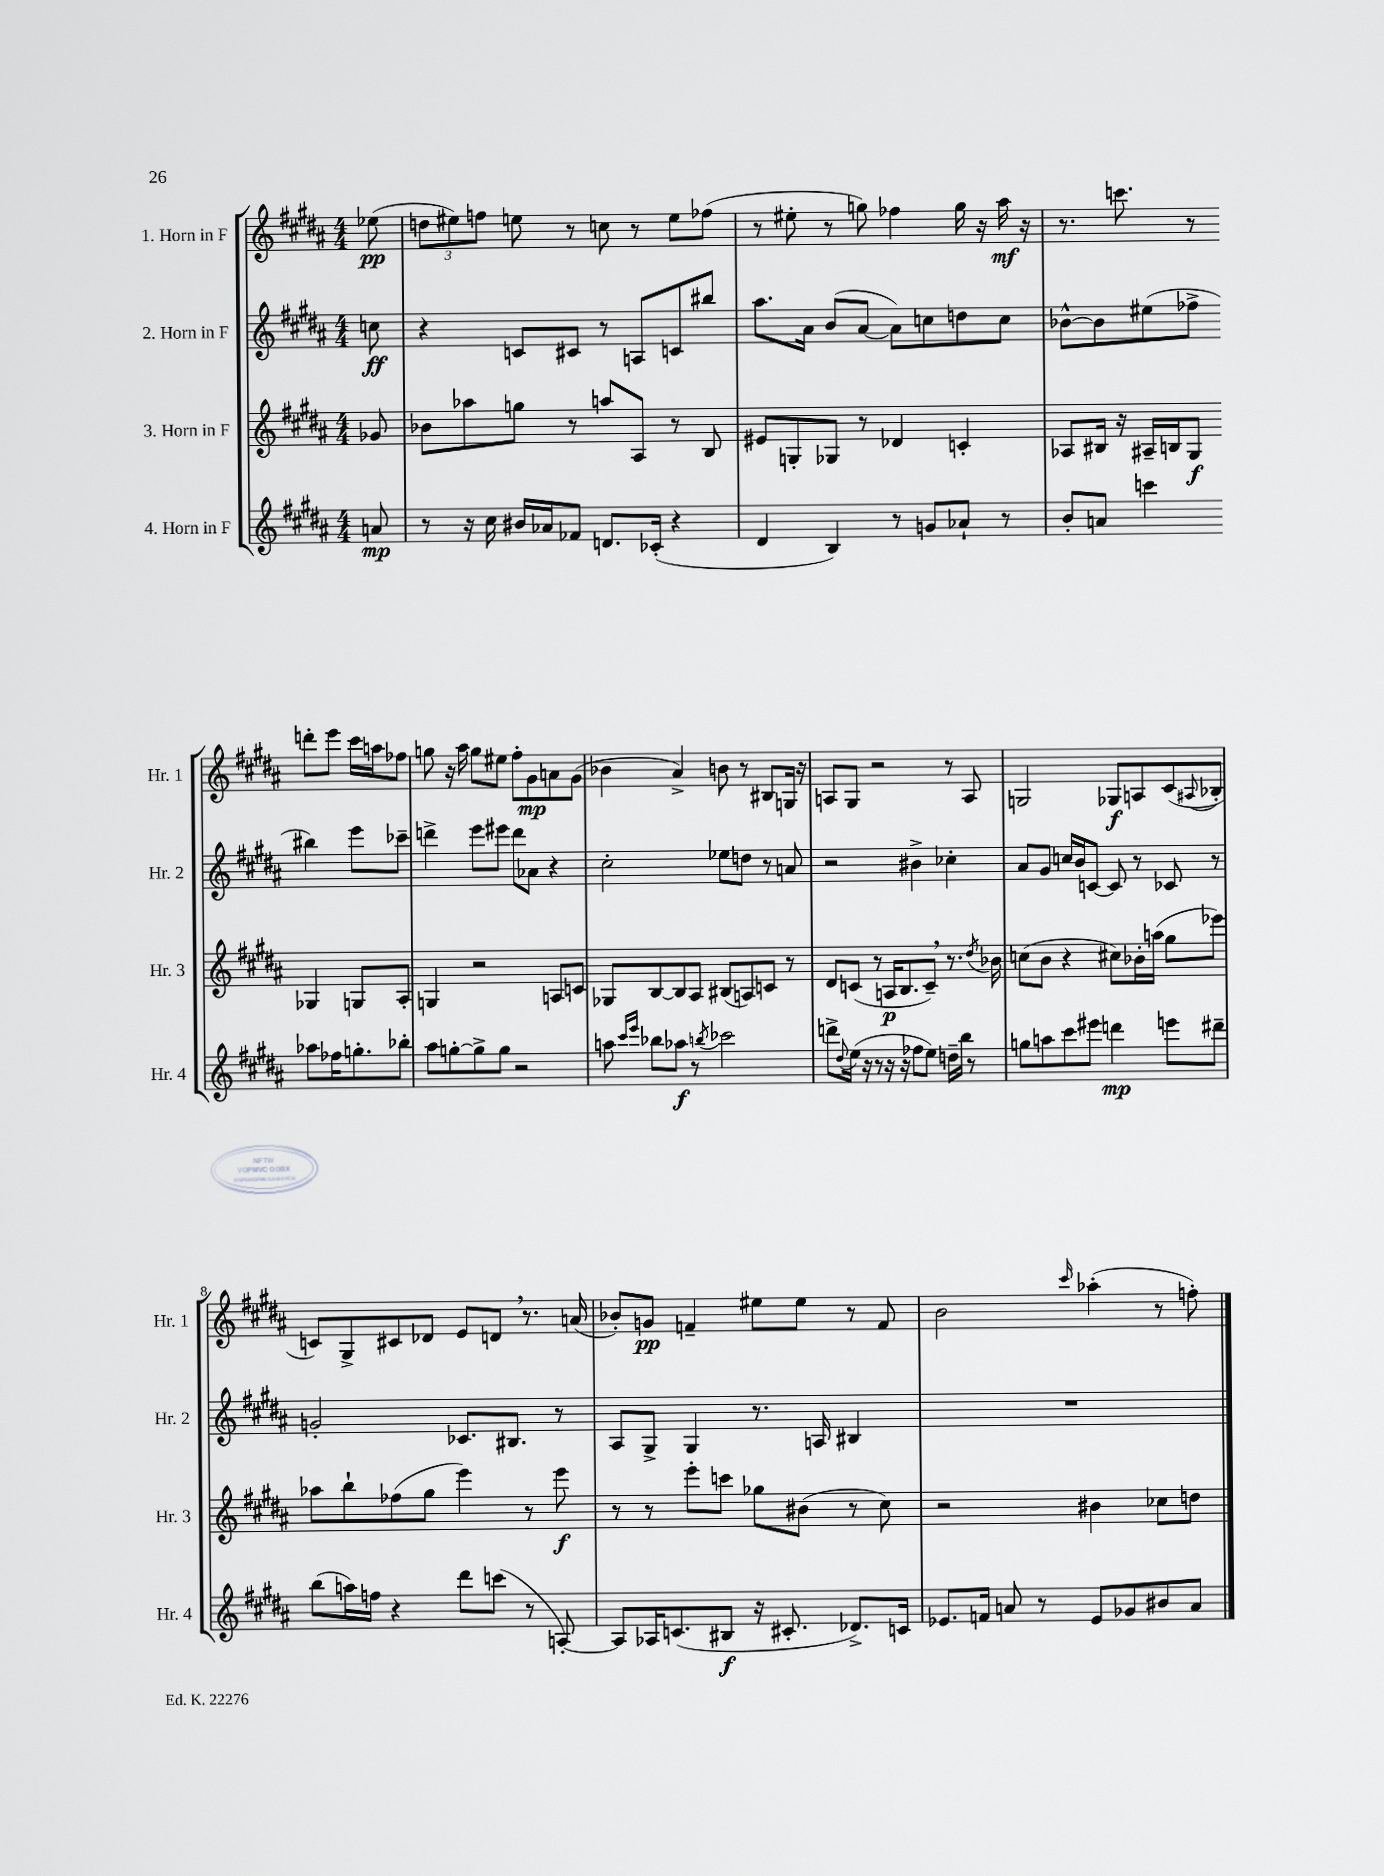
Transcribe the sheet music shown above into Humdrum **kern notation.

**kern	**kern	**kern	**kern
*staff4	*staff3	*staff2	*staff1
*clefG2	*clefG2	*clefG2	*clefG2
*k[f#c#g#d#a#]	*k[f#c#g#d#a#]	*k[f#c#g#d#a#]	*k[f#c#g#d#a#]
*M4/4	*M4/4	*M4/4	*M4/4
8a	8g-	8cc	(8ee-
=	=	=	=
8r	8b-	4r	12dd
.	.	.	12ee#)
16r	8aa-	.	.
.	.	.	12ff
16cc#	.	.	.
16b#	8gg	8c	8ee
16a-	.	.	.
8f-	8r	8c#	8r
8.d	8aa	8r	8cc
.	8A#	8A	8r
(16c-'	.	.	.
4r	8r	8c	8ee
.	8B	8bb#	(8ff-
=	=	=	=
4d#	8e#	8.aa#	8r
.	8G'	.	8ee#'
.	.	16a#	.
4B)	8G-	(8b	8r
.	8r	[8a#	8gg)
8r	4d-	8a#])	4ff-
8g	.	8cc	.
8a-`	4c'	8dd	16gg
.	.	.	16r
8r	.	8cc	16aa#
.	.	.	16r
=	=	=	=
8b'	8A-	[8b-^^	8.r
8a	16B#	8b-]	.
.	16r	.	8.ccc
4ccc	16A#~	(8ee#	.
.	16B	.	.
.	8G#	8ff-^	8r
8aa-	4G-	4bb#)	8ddd'
16ff-	.	.	8eee
8.gg'	.	.	.
.	8G	8eee	16ccc
.	.	.	16aa
8bb-'	8A#'	8ccc-~	8ff-
=	=	=	=
8aa#	4G	4ddd^	8gg
[8gg'	.	.	16r
.	.	.	16aa#
8gg^]	2r	8eee	8gg
8gg	.	8eee#	8ee#
2r	.	8ddd	8ff#'
.	.	8a-	8g#
.	8A	4r	8a
.	8c	.	(8g#
=	=	=	=
8aa	8G-	2cc#'	4b-
16qqccc#	.	.	.
16qqeee	.	.	.
8bb-	[8B	.	.
8aa-	8B]	.	4a#^)
8r	8A#	.	.
8qbb	.	.	.
2ccc-	(8B#	8ee-	8b
.	8A)	8dd	8r
.	8c	8r	8B#
.	8r	8a	16G
.	.	.	16r
=	=	=	=
8ddd^	8d#	2r	8A
8qqdd#	.	.	.
(16ee	(8c	.	8G#
16r	.	.	.
8r	8r	.	2r
16r	16A	.	.
16r	8.B	.	.
8ff-	.	4b#^	.
8ee)	8c~)	.	.
16dd~	8.r	4cc-'	8r
16bb	.	.	.
8r	.	.	8A
.	8qdd#	.	.
.	16b-	.	.
=	=	=	=
8gg	(8cc	8a#	2G
8aa	8b	8g#	.
8ccc#	4r	16cc	.
.	.	16b	.
8eee#	.	[8c	.
4ddd	8cc#)	8c]	8G-
.	16b-'	8r	8A
.	(16aa	.	.
8eee	8gg#	8c-	(8c#
.	.	.	8qqA#
8ddd#~	8eee-)	8r	8B-'
=	=	=	=
(8bb	8aa-	2g'	8c)
16aa)	8bb`	.	8G#^
16ff	.	.	.
4r	(8ff-	.	8c#
.	8gg#	.	8d-
8ddd#	4eee)	8.c-	8e
(8ccc	.	.	8d
.	.	8.B#	.
8r	8r	.	8.r
[8A')	8eee	8r	.
.	.	.	(16a
=	=	=	=
8A]	8r	8A#	8b-')
16A-	8r	8G#^	8g
(8.c	.	.	.
.	8eee'	4G#	4f~
8B#	8ccc	.	.
16r	8gg-	8.r	8ee#
8.c#'	.	.	.
.	(8b#	.	8ee#
.	.	16A	.
8.d-^)	8r	4B#	8r
.	8cc#)	.	8f
16c	.	.	.
=	=	=	=
8.e-	2r	1r	2b
16f	.	.	.
8a	.	.	.
8r	.	.	.
.	.	.	16qqccc#
8e-	4b#	.	(4aa-'
8g-	.	.	.
8b#	8cc-	.	8r
8a	8dd	.	8ff')
==	==	==	==
*-	*-	*-	*-
